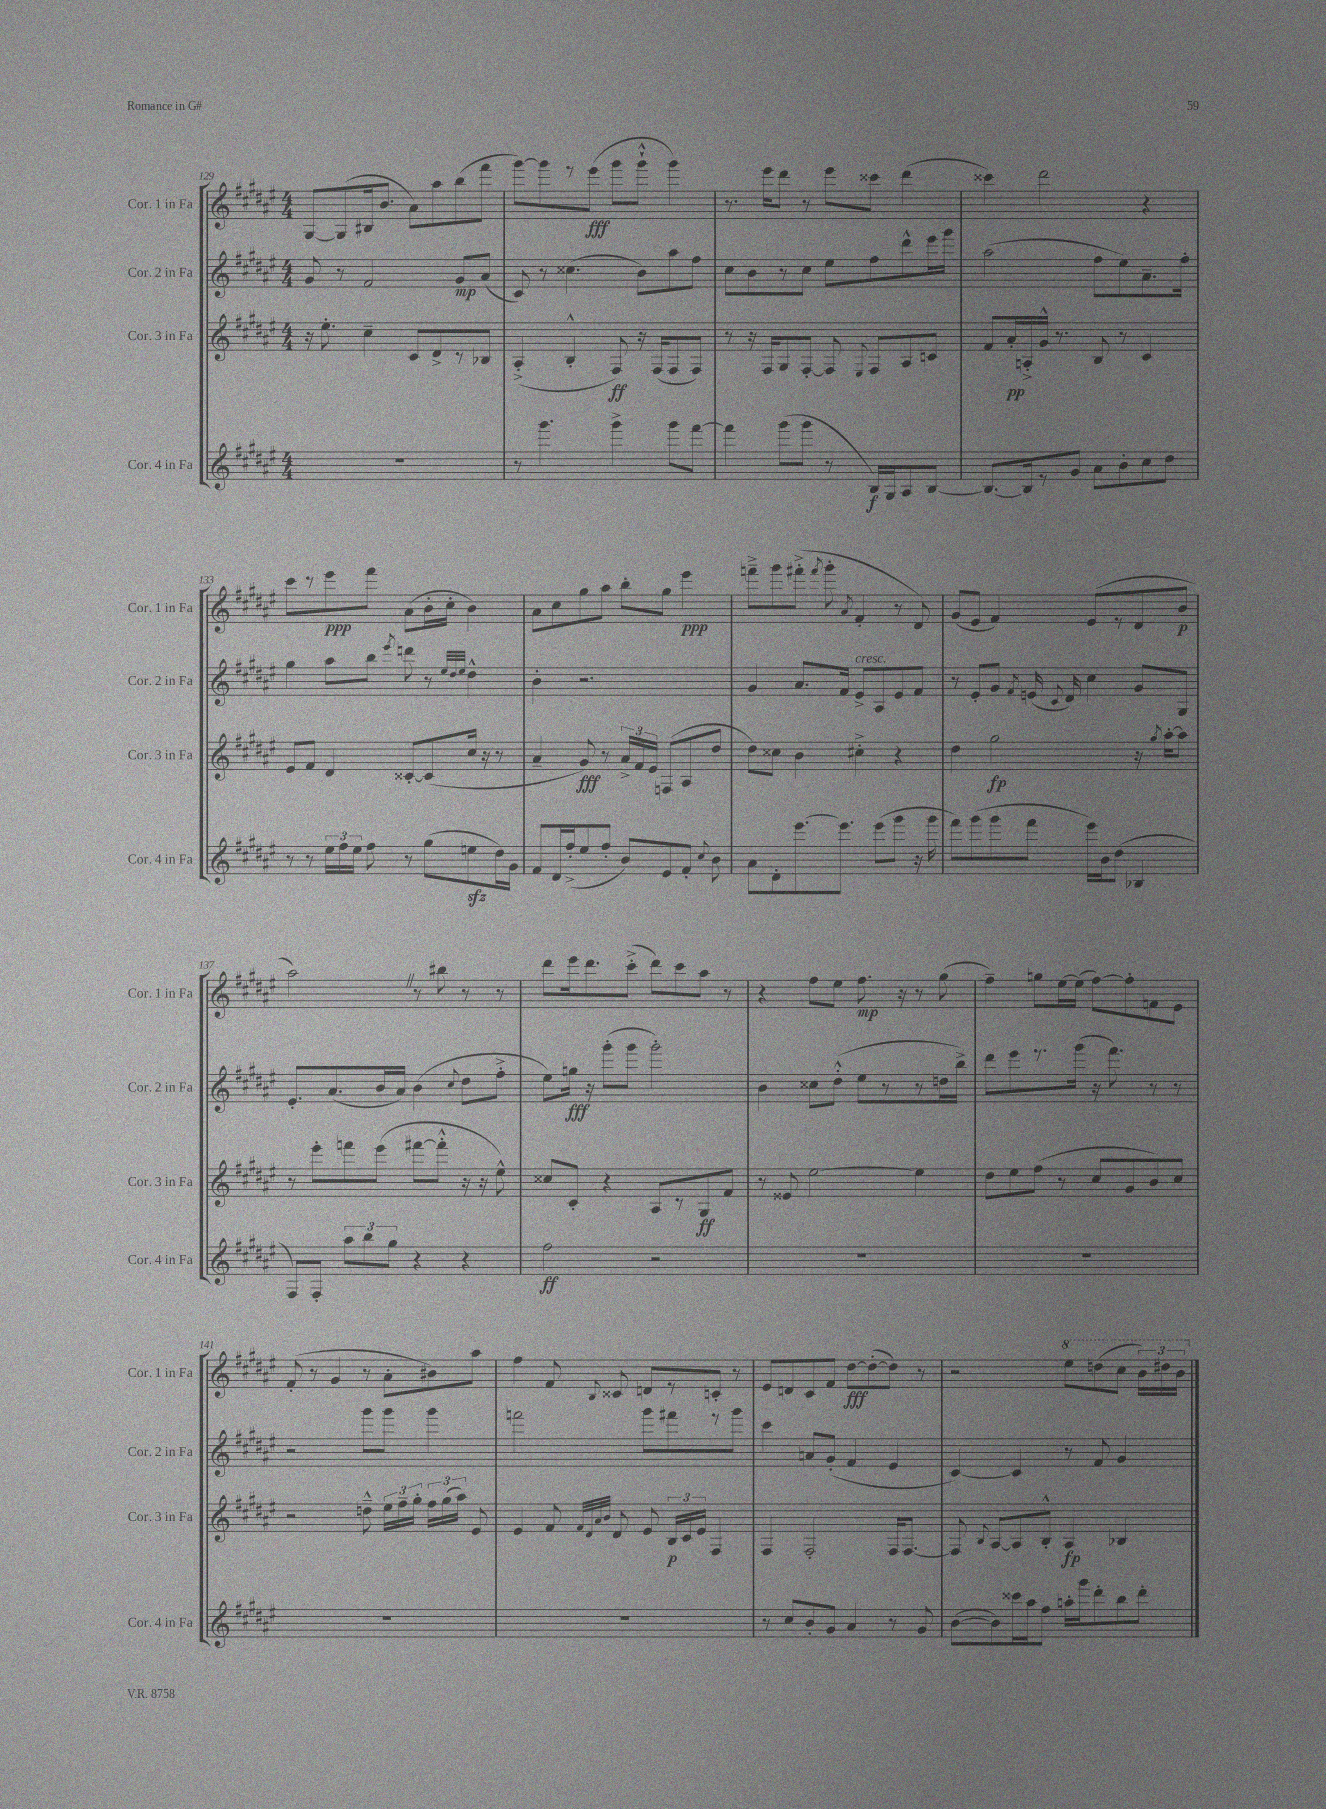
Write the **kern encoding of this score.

**kern	**dynam	**kern	**dynam	**kern	**dynam	**kern	**dynam
*part4	*part4	*part3	*part3	*part2	*part2	*part1	*part1
*staff4	*staff4	*staff3	*staff3	*staff2	*staff2	*staff1	*staff1
*I"Cor. 4 in Fa	*	*I"Cor. 3 in Fa	*	*I"Cor. 2 in Fa	*	*I"Cor. 1 in Fa	*
*I'Cor. 4 in Fa	*	*I'Cor. 3 in Fa	*	*I'Cor. 2 in Fa	*	*I'Cor. 1 in Fa	*
*clefG2	*	*clefG2	*	*clefG2	*	*clefG2	*
*k[f#c#g#d#a#e#]	*	*k[f#c#g#d#a#e#]	*	*k[f#c#g#d#a#e#]	*	*k[f#c#g#d#a#e#]	*
*M4/4	*	*M4/4	*	*M4/4	*	*M4/4	*
=129	=129	=129	=129	=129	=129	=129	=129
1r	.	16r	.	8g#/	.	[8G#/L	.
.	.	8.ee#'\	.	.	.	.	.
.	.	.	.	8r	.	(8G#/]	.
.	.	4cc#~\	.	2f#/	.	16B#X/k	.
.	.	.	.	.	.	8.b/J	.
.	.	8c#/L	.	.	.	8a#\L)	.
.	.	8d#^/	.	.	.	8aa#\	.
.	.	8r	.	8g#/L	mp	(8bb\	.
.	.	8B-X/J	.	(8a#/J	.	8fff#\J	.
=130	=130	=130	=130	=130	=130	=130	=130
8r	.	(4A#'^/	.	8c#/)	.	[8ggg#\L)	.
4.ggg#\	.	.	.	8r	.	8ggg#\]	.
.	.	4B'^^/	.	(4.cc##X\	.	8r	.
.	.	.	.	.	.	(8eee#\J	fff
4ggg#^\	.	8F#/)	ff	.	.	8ggg#\L	.
.	.	16r	.	8b\L)	.	8ggg#`^^\J	.
.	.	(16F#/KL	.	.	.	.	.
8ggg#\L	.	8F#/	.	8aa#\	.	4ggg#\)	.
[8fff#\J	.	8F#/J)	.	8ff#\J	.	.	.
=131	=131	=131	=131	=131	=131	=131	=131
4fff#\]	.	8r	.	8cc#\L	.	8.r	.
.	.	16r	.	8b\	.	.	.
.	.	16F#/KL	.	.	.	16eee#\KL	.
(8ggg#\L	.	8G#/	.	8r	.	8ddd#\J	.
8ggg#\J	.	[8F#'/J	.	8cc#\J	.	8r	.
8r	.	8F#/]	.	8ee#\L	.	8eee#\L	.
.	.	8qqE#/	.	.	.	.	.
16B/LL)	f	8F#/L	.	8ff#\	.	8ccc##X\J	.
16G#/J	.	.	.	.	.	.	.
8A#/	.	8A#/	.	8ddd#^^\	.	(4ddd#\	.
[8B/J	.	8cn/J	.	16eee#\L	.	.	.
.	.	.	.	16ggg#\JJ	.	.	.
=132	=132	=132	=132	=132	=132	=132	=132
8.B/L_	.	8f#/L	.	(2aa#\	.	4ccc##X\)	.
.	.	16a#'/L	pp	.	.	.	.
16B/k]	.	16An'^/	.	.	.	.	.
8r	.	16g#^^/JJ	.	.	.	2ddd#\	.
.	.	8.r	.	.	.	.	.
8g#/J	.	.	.	.	.	.	.
8a#\L	.	8B/	.	8ff#\L	.	.	.
8b'\	.	8r	.	8ee#\)	.	.	.
8cc#\	.	4c#/	.	8.a#~\	.	4r	.
8dd#\J	.	.	.	.	.	.	.
.	.	.	.	16ff#'\Jk	.	.	.
!!LO:LB:g=z
=133	=133	=133	=133	=133	=133	=133	=133
8r	.	8e#/L	.	4gg#\	.	8ccc#\L	.
8r	.	8f#/J	.	.	.	8r	.
24ee#\LL	.	4d#/	.	8aa#\L	.	8eee#\	ppp
24ff#\	.	.	.	.	.	.	.
24ee#\JJ	.	.	.	.	.	.	.
8ff#\	.	.	.	8bb\J	.	8fff#\J	.
.	.	.	.	8qeee#/	.	.	.
8r	.	[8c##X'/L	.	8dddn\	.	(8a#\L	.
(8gg#\L	.	(8c##/]	.	8r	.	16b'\L	.
.	.	.	.	.	.	16cc#'\JJ	.
.	.	.	.	32qqee#/LLL	.	.	.
.	.	.	.	32qqdd#/	.	.	.
.	.	.	.	32qqee#/JJJ	.	.	.
8eenzz\	.	16cc#/Jk	.	4dd#^^\	.	4b\)	.
.	.	16r	.	.	.	.	.
16dd#\L)	.	8r	.	.	.	.	.
16g#\JJ	.	.	.	.	.	.	.
=134	=134	=134	=134	=134	=134	=134	=134
8f#/L	.	4a#~/	.	4b'\	.	8a#\L	.
16d#/L	.	.	.	.	.	8cc#\	.
(16ff#'^/J	.	.	.	.	.	.	.
8ee#/	.	8g#/)	fff	2.r	.	8gg#\	.
8ff#'/J	.	8r	.	.	.	8aa#\J	.
8b/L)	.	24a#^/LL	.	.	.	8bb'\L	.
.	.	24f#/	.	.	.	.	.
.	.	24e#/JJ	.	.	.	.	.
8e#/	.	(8Fn/L	.	.	.	8gg#\J	.
8f#'/J	.	8A#/	.	.	.	4eee#\	ppp
8qqcc#/	.	.	.	.	.	.	.
8b\	.	8dd#/J	.	.	.	.	.
=135	=135	=135	=135	=135	=135	=135	=135
8a#\L	.	8dd#\L)	.	4g#/	.	8fffn~^\L	.
8d#'\	.	8cc##X\J	.	.	.	8ggg#\	.
[8.eee#\	.	4b\	.	8.a#/L	.	(8fff#X'^\J	.
.	.	.	.	.	.	8qfff#/	.
.	.	.	.	.	.	8ggg#'\	.
8.eee#\J]	.	.	.	16f#/Jk	.	.	.
.	.	.	.	.	.	8qa#/	.
!	!	!	!	!LO:TX:a:i:t=cresc.	!	!	!
.	.	4cc#X'^\	.	8e#^/L	.	4f#'/	.
(8eee#\L	.	.	.	8A#/	.	.	.
8ggg#\J	.	4r	.	8e#/	.	8r	.
16r	.	.	.	8f#/J	.	8d#/)	.
16ggg#\	.	.	.	.	.	.	.
=136	=136	=136	=136	=136	=136	=136	=136
8fff#\L)	.	4dd#\	.	8r	.	(8g#/L	.
(8ggg#\	.	.	.	8e#'/L	.	8e#/J	.
8ggg#\	.	2gg#\	fp	8g#/J	.	4f#/)	.
.	.	.	.	8qf#/	.	.	.
8fff#\J	.	.	.	(16en/	.	.	.
.	.	.	.	8qqc#/	.	.	.
.	.	.	.	16d#/)	.	.	.
16eee#\LL)	.	.	.	4cc#\	.	(8e#/L	.
16b\J	.	.	.	.	.	.	.
(8dd#\J	.	.	.	.	.	8r	.
4B-X/	.	16r	.	8g#/L	.	8d#/	.
.	.	8qgg#/	.	.	.	.	.
.	.	[16aa#'\KL	.	.	.	.	.
.	.	8aa#\J]	.	8G#/J	.	8b/J	p
!!LO:LB:g=z
=137	=137	=137	=137	=137	=137	=137	=137
8F#/L)	.	8r	.	8.e#'/L	.	2aa#Z\)	.
8F#'/J	.	8eee#'\L	.	.	.	.	.
.	.	.	.	(8.a#/	.	.	.
12aa#\L	.	8fffn\	.	.	.	.	.
12bb\	.	.	.	.	.	.	.
.	.	(8eee#\J	.	16b/L	.	.	.
12gg#\J	.	.	.	.	.	.	.
.	.	.	.	16a#/JJ)	.	.	.
4r	.	[8fff#X\L	.	(4b\	.	8r	.
.	.	8fff#'^^\J]	.	.	.	8bb#X\	.
.	.	.	.	8qqcc#/	.	.	.
4r	.	16r	.	8dd#\L	.	8r	.
.	.	16r	.	.	.	.	.
.	.	8ee#^^\)	.	8ff#'^\J	.	8r	.
=138	=138	=138	=138	=138	=138	=138	=138
2ff#\	ff	8cc##X/L	.	8ee#\L)	.	8ddd#\L	.
.	.	8c#'/J	.	16ggn\Jk	fff	16eee#\k	.
.	.	.	.	16r	.	8.ddd#\	.
.	.	4r	.	(8ggg#'\L	.	.	.
.	.	.	.	8ggg#\J	.	(8ccc#'^\J	.
2r	.	8A#/L	.	2ggg#'\)	.	8ddd#\L)	.
.	.	8r	.	.	.	8ccc#\	.
.	.	8G#/	ff	.	.	8aa#\J	.
.	.	8f#/J	.	.	.	8r	.
=139	=139	=139	=139	=139	=139	=139	=139
1r	.	8r	.	4b\	.	4r	.
.	.	8e##X/	.	.	.	.	.
.	.	[2ee#\	.	8cc##X\L	.	8ff#\L	.
.	.	.	.	(8dd#'^^\J	.	8ee#\J	.
.	.	.	.	8ee#\L	.	8.ff#\	mp
.	.	.	.	8r	.	.	.
.	.	.	.	.	.	16r	.
.	.	4ee#\]	.	8r	.	8r	.
.	.	.	.	16ddn\L	.	(8gg#\	.
.	.	.	.	16bb^\JJ)	.	.	.
=140	=140	=140	=140	=140	=140	=140	=140
1r	.	8dd#\L	.	8ddd#\L	.	4ff#~\)	.
.	.	8ee#\	.	8eee#\	.	.	.
.	.	(8ff#\J	.	8.r	.	8ggn\L	.
.	.	8r	.	.	.	[16ee#\L	.
.	.	.	.	(16ggg#\Jk	.	(16ee#\JJ]	.
.	.	8cc#/L	.	16r	.	[8ff#\L)	.
.	.	.	.	8.fff#\)	.	.	.
.	.	8g#/	.	.	.	8ff#'\]	.
.	.	8b/)	.	8r	.	8fn\	.
.	.	8cc#/J	.	8r	.	8e#\J	.
!!LO:LB:g=z
=141	=141	=141	=141	=141	=141	=141	=141
1r	.	2r	.	2r	.	(8f#'/	.
.	.	.	.	.	.	8r	.
.	.	.	.	.	.	4g#/	.
.	.	8ddn~^^\	.	8ggg#\L	.	8r	.
.	.	24ee#\LL	.	8ggg#\J	.	8a#'\L	.
.	.	24ff#~\	.	.	.	.	.
.	.	24gg#'\JJ	.	.	.	.	.
.	.	24ff#\LL	.	4ggg#\	.	8b#X\)	.
.	.	(24gg#\	.	.	.	.	.
.	.	24aa#\JJ)	.	.	.	.	.
.	.	8e#/	.	.	.	8aa#\J	.
=142	=142	=142	=142	=142	=142	=142	=142
1r	.	4e#/	.	2fffn\	.	4ff#\	.
.	.	8f#/	.	.	.	8f#/	.
.	.	32qqf#/LLL	.	.	.	.	.
.	.	32qqd#/	.	.	.	.	.
.	.	32qqa#/	.	.	.	.	.
.	.	32qqb/JJJ	.	.	.	8qqB/	.
.	.	8d#/	.	.	.	8c##X/	.
.	.	8e#/	.	8ggg#\L	.	8dn/L	.
.	.	24B/LL	p	8fff#X\	.	8r	.
.	.	24c#/	.	.	.	.	.
.	.	24e#/JJ	.	.	.	.	.
.	.	4F#/	.	8r	.	8cn'/J	.
.	.	.	.	8ggg#\J	.	8r	.
=143	=143	=143	=143	=143	=143	=143	=143
8r	.	4F#/	.	4ccc#\	.	8e#/L	.
8cc#/L	.	.	.	.	.	8dn/	.
8b'/	.	2F#'/	.	8an/L	.	8c#/	.
8g#/J	.	.	.	(8g#'/J	.	8f#/J	.
4a#/	.	.	.	4f#/	.	[8dd#\L	fff
.	.	.	.	.	.	(8dd#'\_	.
8r	.	16F#/KL	.	4e#/	.	8dd#\J])	.
.	.	[8.F#/J	.	.	.	.	.
8g#/	.	.	.	.	.	8r	.
=144	=144	=144	=144	=144	=144	=144	=144
([8b\L	.	8F#/]	.	[4c#/)	.	2r	.
.	.	8qqB/	.	.	.	.	.
8b\])	.	[8A#/L	.	.	.	.	.
16ccc##X\L	.	8A#/]	.	4c#/]	.	.	.
16aa#\J	.	.	.	.	.	.	.
8ff#\J	.	8B'^^/J	.	.	.	.	.
*	*	*	*	*	*	*8va	*
16aan'\LL	.	4A#/	fp	8r	.	8eee#\L	.
16ggg#\J	.	.	.	.	.	.	.
8ddd#'\	.	.	.	8f#/	.	(8dddn\	.
8bb\	.	4B-X/	.	4g#/	.	8ccc#\J	.
8ddd#'\J	.	.	.	.	.	24bb\LL)	.
.	.	.	.	.	.	24ddd#X\	.
.	.	.	.	.	.	24bb\JJ	.
*	*	*	*	*	*	*X8va	*
==	==	==	==	==	==	==	==
*-	*-	*-	*-	*-	*-	*-	*-
